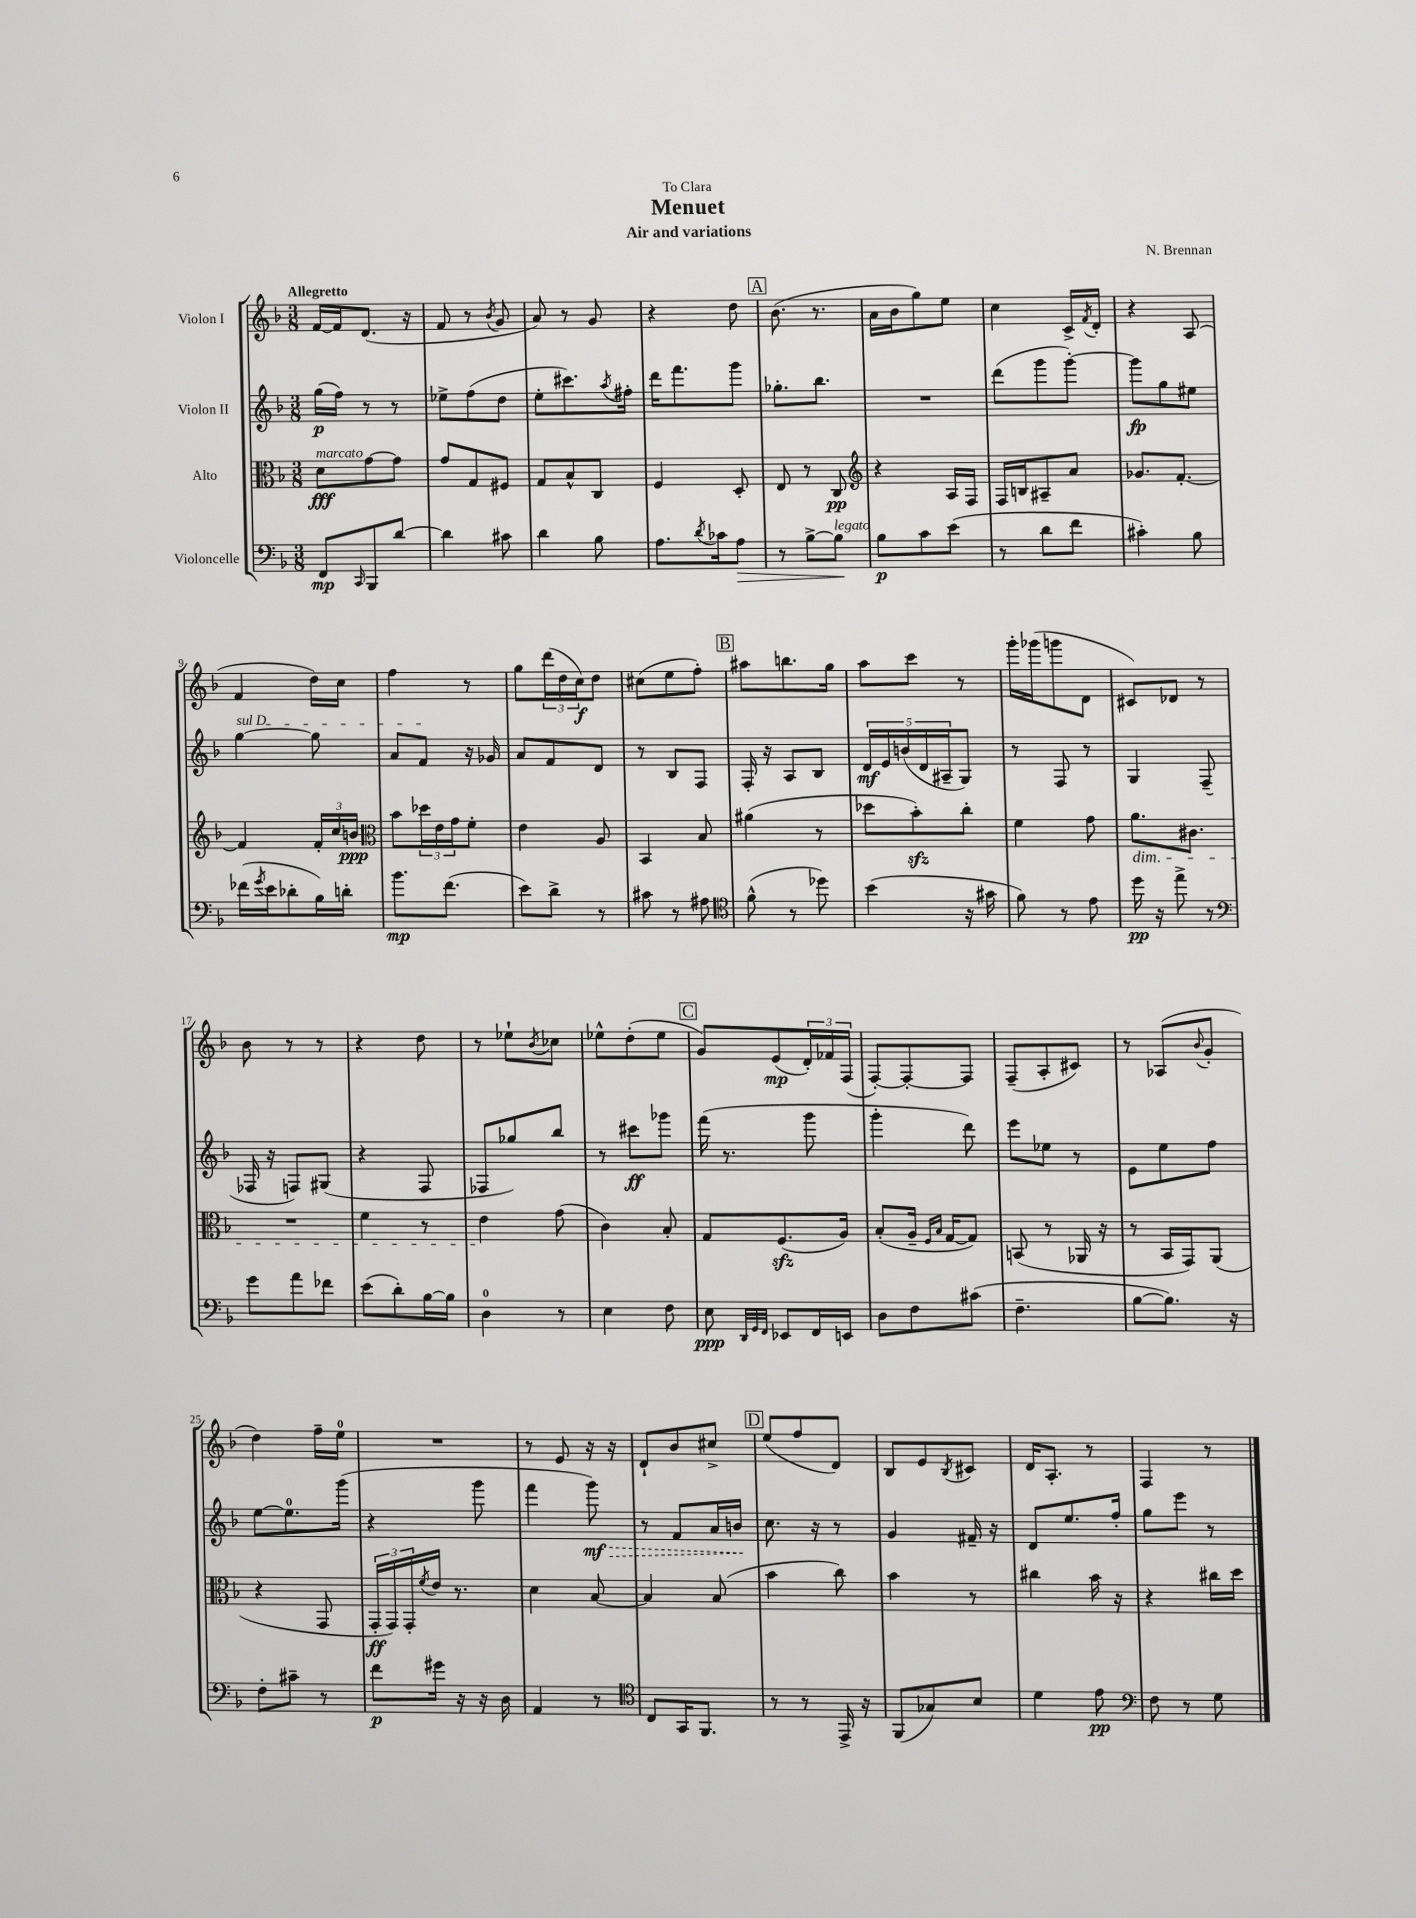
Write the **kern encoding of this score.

**kern	**kern	**kern	**kern
*staff4	*staff3	*staff2	*staff1
*clefF4	*clefC3	*clefG2	*clefG2
*k[b-]	*k[b-]	*k[b-]	*k[b-]
*M3/8	*M3/8	*M3/8	*M3/8
8FF/L	8d\L	(16gg\LL	[16f/LL
.	.	16ff\JJ)	16f/]J
16qqCC/	.	.	.
8BBB-/	[8g\	8r	(8.d/J
[8d/J	8g\]J	8r	.
.	.	.	16r
=	=	=	=
4d\]	8g/L	8ee-^\L	8f/
.	8G/	(8ff\	8r
.	.	.	8qb-/
8c#\	8F#/J	8dd\J	8g/
=	=	=	=
4d\	8G/L	8ee'\L	8a/)
.	8B-^^/	8.ccc#\)	8r
8B-\	8C/J	.	8g/
.	.	8qaa/	.
.	.	16ff#'\Jk	.
=	=	=	=
8.A\L	4F/	16ddd\LK	4r
.	.	8.fff\	.
8qd/	.	.	.
16c-\k	.	.	.
8A\J	8D'/	8ggg\J	8dd\
=	=	=	=
8r	8E/	8.gg-'\L	(8.b-\
[8B-^\L	8r	.	.
.	.	8.bb-\J	8.r
8B-\]J	8C/	.	.
=	=	=	=
*	*clefG2	*	*
8B-\L	4r	4.r	16a\LL
.	.	.	16b-\J
8c\	.	.	8gg\)
(8e\J	16A/LL	.	8ee\J
.	16F/JJ	.	.
=	=	=	=
8r	16F/LL	(8ddd\L	4cc\
.	16B/J	.	.
8d\L	8A#~/	8ggg\	.
8f\J	8a/J	[8ggg'\J)	16c^/LL
.	.	.	8qf/
.	.	.	16d'/JJ
=	=	=	=
4c#'\)	8.g-/L	8ggg\]L	4r
.	.	8gg\	.
.	[8.f'/J	.	.
8B-\	.	8ee#\J	(8A/
=	=	=	=
(16f-\LL	4f/]	[4gg\	4f/
8qg/	.	.	.
16e\J	.	.	.
8d-'\	.	.	.
16B-\L)	24f'/LL	8gg\]	16dd\LL)
.	24cc/	.	.
16d'\JJ	.	.	16cc\JJ
.	24b/JJ	.	.
=	=	=	=
*	*clefC3	*	*
8.b-\L	8b-\L	8a/L	4ff\
.	24dd-\L	8f/J	.
.	24e\	.	.
(8.f\J	.	.	.
.	24g\J	.	.
.	8f'\J	16r	8r
.	.	16g-/	.
=	=	=	=
8e\L)	4e\	8a/L	8gg\L
8d^\J	.	8f/	(24ddd\L
.	.	.	24dd\
.	.	.	24cc\J)
8r	8A/	8d/J	8dd\J
=	=	=	=
8c#\	4BB-/	8r	(8cc#\L
8r	.	8B-/L	8ee\
8A#\	8B-/	8F/J	8ff'\J)
=	=	=	=
*clefC4	*	*	*
(8f^^\	(4a#\	16F'/	8aa#\L
.	.	16r	.
8r	.	8A/L	8.bb\
8dd-\)	8r	8B-/J	.
.	.	.	16gg\Jk
=	=	=	=
(4b-\	8dd-\L	20d/LL	8aa\L
.	.	20e/	.
.	.	(20b/	.
.	8b-'\)	.	8ccc\J
.	.	20d/	.
.	.	20A#~/J	.
16r	8cc'\J	8G/J)	8r
16g#\	.	.	.
=	=	=	=
8f\)	4f\	8r	16ggg'\LL
.	.	.	(16ggg-\J
8r	.	8F/	8ggg\
8e\	8g\	8r	8d\J
=	=	=	=
16dd\	8.a\L	4G/	8c#/L)
16r	.	.	.
8ee^\	.	.	8d-/J
.	8.c#\J	.	.
8r	.	(8F~/	8r
=	=	=	=
*clefF4	*	*	*
8g\L	4.r	16F-/	8b-\
.	.	16r	.
8a\	.	8F/L)	8r
8f-\J	.	(8G#/J	8r
=	=	=	=
(8e\L	4f\	4r	4r
8d'\)	.	.	.
[16B-\L	8r	8F/	8dd\
16B-\]JJ	.	.	.
=	=	=	=
4D\	4e\	8F-/L	8r
.	.	8gg-/)	8ee-`\L
.	.	.	8qb-/
8r	(8g\	8bb-/J	8cc-\J
=	=	=	=
4E\	4c\)	8r	8ee-^^\L
.	.	8ccc#\L	(8dd'\
8F\	8B-'/	8ggg-\J	8ee-\J
=	=	=	=
8E\	8G/L	(16fff\	8g/L)
.	.	8.r	.
32qqDD/LLL	.	.	.
32qqGG/	.	.	.
32qqFF/JJJ	.	.	.
8EE-/L	(8.F/	.	(8e/
16FF/L	.	8ggg\	24d'/L)
.	.	.	24f-/
16EE/JJ	16A/Jk)	.	.
.	.	.	(24F/JJ
=	=	=	=
8D\L	(8B-'/L	4ggg'\	[8F'/L)
8F\	16A~/Jk	.	8F'/_
.	16qqF/LL	.	.
.	16qqB-/JJ	.	.
.	[16G/LK	.	.
(8c#\J	8G/]J)	8ddd\)	8F/]J
=	=	=	=
4.F~\	(8BB/	8eee\L	(8F~/L
.	8r	8ee-\J	8A'/
.	16AA-/	8r	8c#/J)
.	16r	.	.
=	=	=	=
[8B-\L	8r	8e\L	8r
8.B-\]J)	16BB-/LL	8ee\	(8A-/L
.	16GG/J)	.	.
.	.	.	8qqb-/
.	(8AA/J	8ff\J	8g'/J
16r	.	.	.
=	=	=	=
8F'\L	4r	[8ee\L	4dd\)
8c#~\J	.	8.ee\]	.
8r	8GG/	.	16ff~\LL
.	.	(16ggg\Jk	16ee\JJ
=	=	=	=
8f\L	24GG'/LL	4r	4.r
.	24GG/)	.	.
.	24GG'/	.	.
.	8qf/	.	.
16g#\Jk	16e/JJ	.	.
16r	8.r	.	.
16r	.	8ggg\	.
16D\	.	.	.
=	=	=	=
4AA/	4d\	4fff\	8r
.	.	.	8e/
8r	[8B-/	8ggg\)	16r
.	.	.	16r
=	=	=	=
*clefC4	*	*	*
8C/L	4B-/]	8r	8d`/L
16GG/K	.	8f/L	8b-/
8.FF/J	.	.	.
.	(8B-/	16a/L	8cc#^/J
.	.	16b/JJ	.
=	=	=	=
8r	4b-\	8.cc\	(8ee/L
8r	.	.	8ff/
.	.	16r	.
16EE^/	8cc\)	8r	8d/J)
16r	.	.	.
=	=	=	=
(8FF/L	4b-\	4g/	8B-/L
8G-/)	.	.	8e/
.	.	.	8qB-/
8B-/J	8r	16f#~/	8c#/J
.	.	16r	.
=	=	=	=
4d\	4cc#\	8d/L	16d/LK
.	.	.	8.A'/J
.	.	8.ee/	.
8e\	16b-\	.	8r
.	16r	16ff'/Jk	.
=	=	=	=
*clefF4	*	*	*
8F\	4r	8gg\L	4F/
8r	.	8eee\J	.
8G\	16cc#\LL	8r	8r
.	16dd\JJ	.	.
==	==	==	==
*-	*-	*-	*-
